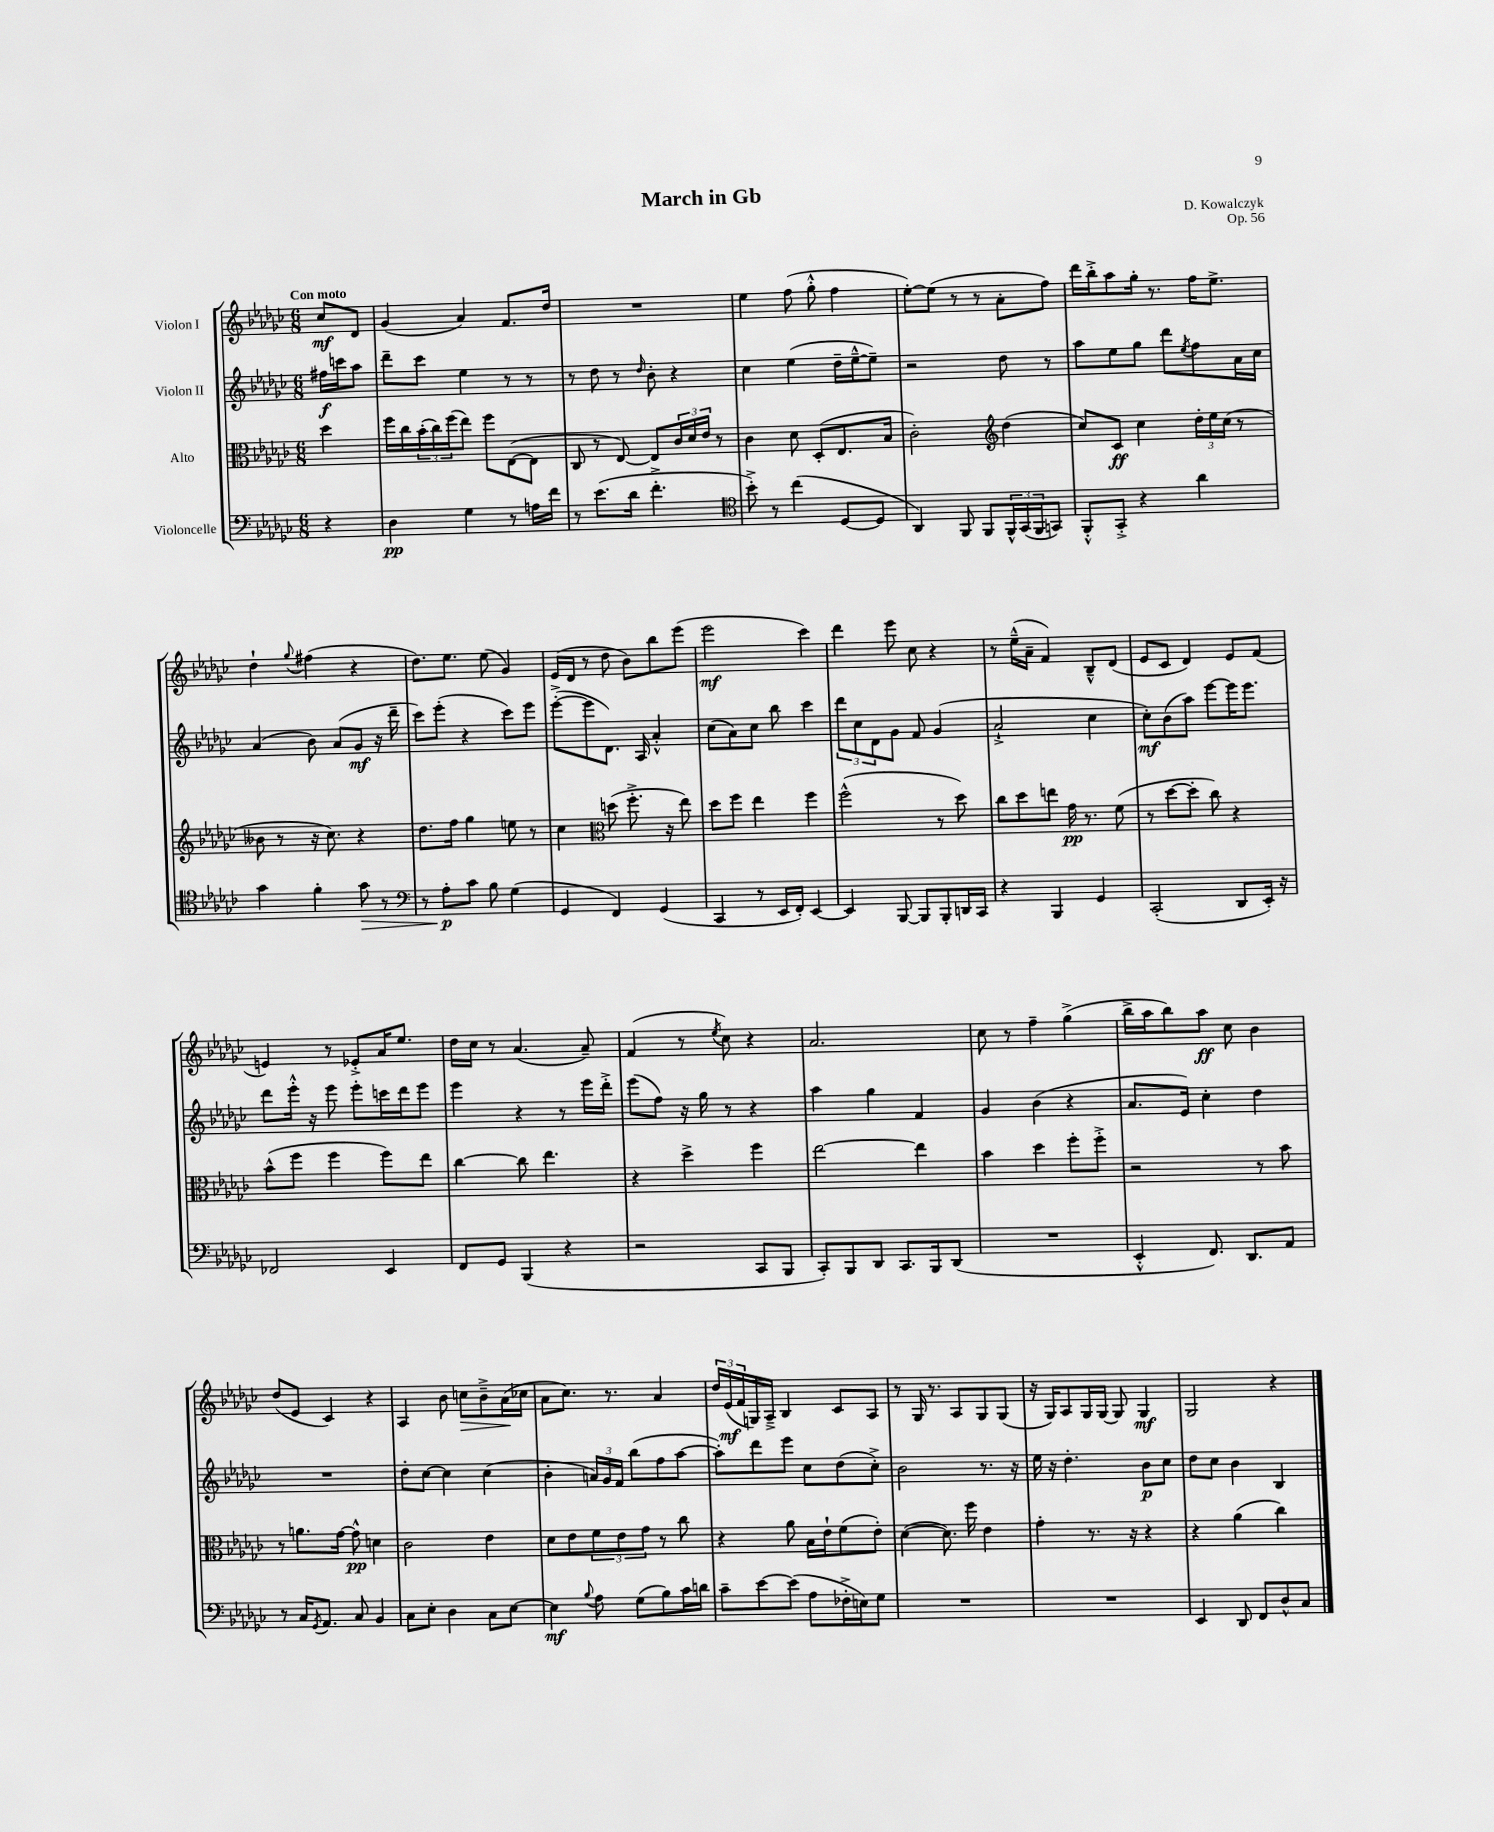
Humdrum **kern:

**kern	**kern	**kern	**kern
*staff4	*staff3	*staff2	*staff1
*clefF4	*clefC3	*clefG2	*clefG2
*k[b-e-a-d-g-c-]	*k[b-e-a-d-g-c-]	*k[b-e-a-d-g-c-]	*k[b-e-a-d-g-c-]
*M6/8	*M6/8	*M6/8	*M6/8
4r	4dd-	16ff#	8cc-
.	.	16ccc	.
.	.	8aa-	8d-
=	=	=	=
4D-	16ff	8ddd-~	(4g-
.	16cc-	.	.
.	(24b-'	8ccc-	.
.	24cc-)	.	.
.	(24ff	.	.
4G-	8ee-)	4ee-	4a-)
.	8ff	.	.
8r	([8E-	8r	8.f
16A	8E-]	8r	.
16f	.	.	16dd-
=	=	=	=
8r	8C-	8r	2.r
(8.e-	8r	8dd-	.
.	[8E-)	8r	.
16d-	.	.	.
.	.	16qqdd-	.
4.f'^	8E-]	8b-'	.
.	24c-	4r	.
.	24d-	.	.
.	24e-	.	.
.	8r	.	.
=	=	=	=
*clefC4	*	*	*
8b-'^)	4c-	4cc-	4ee-
8r	.	.	.
(4cc-	8d-	(4ee-	(8ff
.	(8D-'	.	8gg-'^^
[8D-	8.E-	16dd-~	4ff
.	.	[16ee-~^^	.
8D-]	.	8ee-~])	.
.	16B-	.	.
=	=	=	=
4AA-)	2c-')	2r	[8ee-')
.	.	.	(8ee-]
8FF	.	.	8r
8FF	.	.	8r
*	*clefG2	*	*
24FF^^	(4dd-	8dd-	8a-'
(24GG-	.	.	.
24FF	.	.	.
8GG)	.	8r	8ff)
=	=	=	=
8FF'^^	8cc-)	8aa-	16ddd-
.	.	.	16bb-'^
8GG-'^	8c-	8ee-	8aa-
4r	4cc-	8gg-	16gg-'
.	.	.	8.r
.	.	8ddd-	.
.	.	8qee-	.
4a-	24dd-'	8ff	16ff
.	24ee-	.	.
.	.	.	8.ee-^
.	(24cc-	.	.
.	8r	16a-	.
.	.	16cc-	.
=	=	=	=
4g-	8b--	(4a-	4dd-`
.	8r	.	.
.	.	.	8qqgg-
4f'	16r	8b-)	(4ff#
.	8.cc-)	.	.
.	.	(8a-	.
8g-	4r	8g-	4r
8r	.	16r	.
.	.	16ddd-~	.
=	=	=	=
*clefF4	*	*	*
8r	8.dd-	8ccc-)	8.dd-)
8A-'	.	(8eee-'	.
.	16ff	.	8.ee-
8c-	4gg-	4r	.
8B-	.	.	(8ee-
(4G-	8ee	8ccc-)	4g-)
.	8r	8eee-	.
=	=	=	=
4GG-	4cc-	([8eee-'^	(16e-
.	.	.	16d-
.	.	8eee-]	8r
*	*clefC3	*	*
4FF)	(8dd	8.d-)	8dd-
.	8.ff'^	.	8b-)
.	.	16A-	.
(4GG-	.	4a-'^^	8bb-
.	16r	.	.
.	8ee-)	.	(8eee-
=	=	=	=
4CC-	8dd-	(8cc-	2eee-
.	8ff	8a-)	.
8r	4ee-	8cc-	.
16EE-	.	8bb-	.
16FF')	.	.	.
[4EE-	4ff	4ccc-	4ccc-)
=	=	=	=
4EE-]	(2ff^^	12ddd-	4ddd-
.	.	12cc-	.
.	.	12d-	.
[8BBB-	.	8g-	8eee-
8BBB-]	.	8f	8cc-
8BBB-'	8r	(4g-	4r
16DD	8dd-)	.	.
16CC-	.	.	.
=	=	=	=
4r	8cc-	2a-`^	8r
.	8dd-	.	(16ee-~^^
.	.	.	16a-~
4BBB-	8ee	.	4f)
.	16g-	.	.
.	8.r	.	.
4GG-	.	4cc-	8B-~^^
.	(8f	.	(8d-
=	=	=	=
(2CC-'	8r	8cc-')	8e-
.	[8dd-	(8b-	8c-
.	8dd-']	8aa-)	4d-)
.	8cc-)	[8eee-	.
8DD-	4r	16eee-]	8e-
.	.	8.eee-	.
16EE-')	.	.	(8f
16r	.	.	.
=	=	=	=
2FF-	(8b-^^	8ddd-	4e)
.	8ff	16eee-'^^	.
.	.	16r	.
.	4ff	8eee-	8r
.	.	8eee-'	8e-'^
4EE-	8ff)	16ccc	16a-
.	.	16ddd-	8.ee-
.	8ee-	8eee-	.
=	=	=	=
8FF	[4cc-	4eee-	16dd-
.	.	.	16cc-
8GG-	.	.	8r
(4BBB-	8cc-]	4r	(4.a-
.	4.ee-	.	.
4r	.	8r	.
.	.	16eee-	8a-~)
.	.	16ddd-'^	.
=	=	=	=
2r	4r	(8eee-	(4f
.	.	8ff)	.
.	4dd-^	16r	8r
.	.	16gg-	.
.	.	.	8qee-
.	.	8r	8cc-)
8CC-	4ff	4r	4r
8BBB-	.	.	.
=	=	=	=
8CC-')	[2ee-	4aa-	2.a-
8BBB-	.	.	.
8DD-	.	4gg-	.
8.CC-	.	.	.
.	4ee-]	4f	.
16BBB-	.	.	.
(8DD-	.	.	.
=	=	=	=
2.r	4b-	4g-	8cc-
.	.	.	8r
.	4dd-	(4b-	4ff~
.	8ff'	4r	(4gg-^
.	8ff'^	.	.
=	=	=	=
4EE-'^^	2r	8.a-	16bb-^
.	.	.	16aa-
.	.	.	8bb-)
.	.	16e-)	.
8.FF)	.	4cc-'	8aa-
.	.	.	8cc-
8.DD-	.	.	.
.	8r	4dd-	4b-
8AA-	8b-	.	.
=	=	=	=
8r	8r	2.r	(8dd-
16C-	8.a	.	8e-
8qGG-	.	.	.
8.AA-	.	.	.
.	.	.	4c-)
.	[16g-	.	.
8C-	8g-^^]	.	.
4BB-	4d	.	4r
=	=	=	=
8C-	2c-	8dd-'	4A-
8E-'	.	[8cc-	.
4D-	.	4cc-]	8b-
.	.	.	8cc
8C-	4e-	(4cc-	8b-~^
[8E-	.	.	(16a-
.	.	.	16cc-
=	=	=	=
4E-]	8d-	4b-'	8a-
.	8e-	.	8.cc-)
8qqB-	.	.	.
8A-	12f	24a)	.
.	.	24g-	.
.	.	.	8.r
.	12e-	24f	.
(8G-	.	(8bb-	.
.	12g-	.	.
8B-)	8r	8ff	4a-
16c-	8cc-	[8aa-	.
16d	.	.	.
=	=	=	=
8c-~	4r	8aa-'])	24dd-
.	.	.	(24e-
.	.	.	24f
[8e-	.	8ddd-	16G)
.	.	.	16A-~^
(8e-]	8a-	8eee-	4B-
8A-	16B-	8cc-	.
.	16e-`	.	.
16F-'^	(8f	(8dd-	8c-
16E)	.	.	.
8G-	8e-')	8cc-'^)	8A-
=	=	=	=
2.r	([4d-	2b-	8r
.	.	.	16G-
.	.	.	8.r
.	8.d-])	.	.
.	.	.	8A-
.	16ff	.	.
.	4e-	8.r	8G-
.	.	.	(8G-
.	.	16r	.
=	=	=	=
2.r	4g-'	16ee-	16r
.	.	16r	16G-)
.	.	4.dd-'	8A-
.	8.r	.	16G-
.	.	.	[16G-
.	.	.	8G-]
.	16r	.	.
.	4r	8b-	4G-
.	.	8cc-	.
=	=	=	=
4EE-	4r	8dd-	2G-
.	.	8cc-	.
8DD-	(4a-	4b-	.
8FF	.	.	.
8D-^^	4cc-)	4B-	4r
8C-	.	.	.
==	==	==	==
*-	*-	*-	*-
